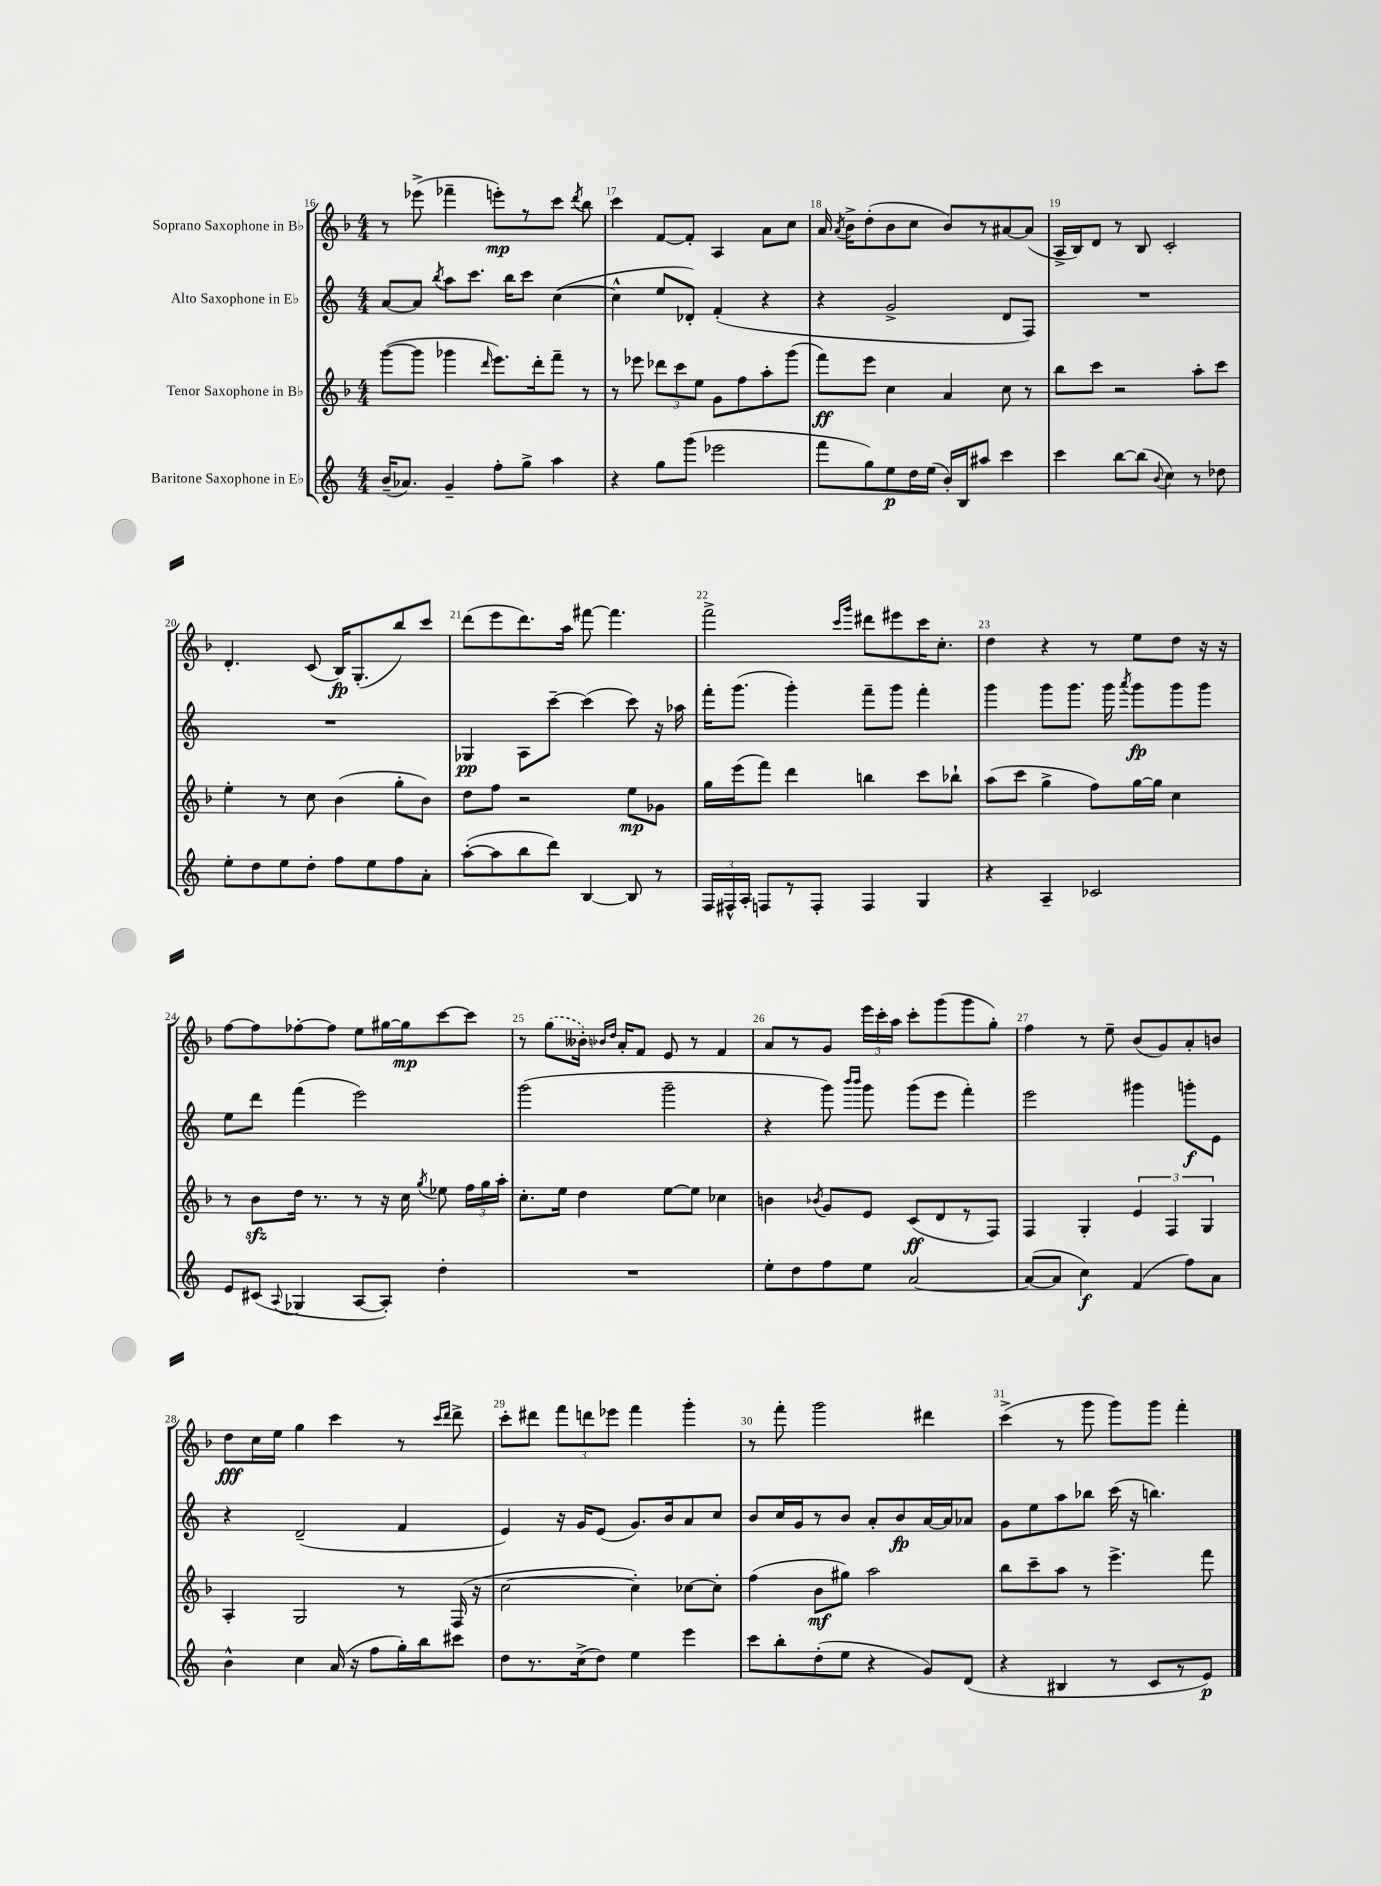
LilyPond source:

<<
\new StaffGroup <<
\new Staff = "s0" \with { instrumentName = "Soprano Saxophone in Bb" } {
    \clef treble \key f \major \numericTimeSignature \time 4/4
    \autoBeamOff r8 ees'''8->( fes'''4-- e'''8[-.\mp) r8 c'''8] \acciaccatura { d'''8 } bes''8 |
    c'''4 f'8[~ f'8]-. a4 a'8[ c''8] |
    a'16 \acciaccatura { a'8 } bes'16[-> d''8-.( bes'8 c''8] bes'8[) r8 ais'8~ ais'8]( |
    a16[-> bes16) d'8] r8 bes8 c'2-. |
    d'4.-. c'8( bes16[\fp) g8.-.( bes''8) c'''8] |
    d'''8[( e'''8 d'''8.) a''16] fis'''8~ fis'''4. |
    f'''2-> \grace { c'''16[ g'''16] } dis'''8[ eis'''8 c'''16 c''8.]-. |
    d''4 r4 r8 e''8[ d''8] r16 r16 |
    f''8[~ f''8 fes''8~-. fes''8] e''8[ gis''16~ gis''16\mp c'''8~ c'''8] |
    r8 \once \slurDashed g''8[( beses'16]-.) \grace { bes'16[ d''16] } a'16[-. f'8] e'8 r8 f'4 |
    a'8[ r8 g'8] \tuplet 3/2 { e'''16[ c'''16-. a''16] } c'''8[-. g'''8( g'''8 g''8]-.) |
    f''4 r8 e''8-- bes'8[( g'8) a'8-. b'8] |
    d''8[\fff c''16 e''16] g''4 c'''4 r8 \grace { c'''16[ d'''16] } d'''8-> |
    c'''8[-. dis'''8] \tuplet 3/2 { f'''8[ d'''8 ees'''8] } f'''4 g'''4-. |
    r8 f'''8-. g'''2 dis'''4 |
    c'''4->( r8 g'''8 g'''8[) g'''8] f'''4-. \bar "|." |
}
\new Staff = "s1" \with { instrumentName = "Alto Saxophone in Eb" } {
    \clef treble \key c \major \numericTimeSignature \time 4/4
    \autoBeamOff a'8[~ a'8] \acciaccatura { b''8 } a''8[ c'''8.] b''16[ c'''8] c''4~( |
    c''4-^ e''8[ des'8]-.) f'4-.( r4 |
    r4 g'2-> d'8[ f8]) |
    R1 |
    R1 |
    ges4\pp a8[ c'''8]~-- c'''4( c'''8) r16 aes''16 |
    f'''16[-. g'''8.]( g'''4-.) f'''8[-- g'''8] f'''4-. |
    g'''4 g'''8[ g'''8.] g'''16 \acciaccatura { a'''8 } g'''8[\fp g'''8 g'''8] |
    e''8[ d'''8] f'''4( e'''2) |
    g'''2( g'''2-- |
    r4 g'''8) \grace { b'''16[ b'''16] } g'''8 g'''8[( e'''8] f'''4-.) |
    e'''2 gis'''4 g'''8[-.\f e'8] |
    r4 d'2--( f'4 |
    e'4) r16 g'16[ e'8]( g'8.[) b'16 a'8 c''8] |
    b'8[ c''16 g'16 r8 b'8] a'8[-. b'8\fp a'16~ a'16 aes'8] |
    g'8[ e''8 a''8 bes''8] c'''16( r16 b''4.) \bar "|." |
}
\new Staff = "s2" \with { instrumentName = "Tenor Saxophone in Bb" } {
    \clef treble \key f \major \numericTimeSignature \time 4/4
    \autoBeamOff g'''8[~( g'''8] ges'''4 \grace { d'''16 } e'''8.[) d'''16-. f'''8]-- r8 |
    r8 ees'''8 \tuplet 3/2 { des'''8[ c'''8 e''8] } g'8[ f''8 a''8-. g'''8]( |
    f'''8[\ff) e'''8] c''4 a'4 c''8 r8 |
    bes''8[ c'''8] r2 a''8[-. c'''8] |
    e''4-. r8 c''8 bes'4( g''8[-. bes'8]) |
    d''8[ f''8] r2 e''8[\mp ges'8] |
    g''16[ e'''16( f'''8]) d'''4 b''4 c'''8[ bes''8]-! |
    a''8[( c'''8] g''4-> f''8[) g''16~ g''16] c''4 |
    r8 bes'8[\sfz d''16] r8. r8 r16 c''16 \acciaccatura { g''8 } ees''8 \tuplet 3/2 { f''16[ g''16 a''16]-. } |
    c''8.[-. e''16] d''4 e''8[~ e''8] ces''4 |
    b'4 \acciaccatura { bes'8 } g'8[ e'8] c'8[\ff( d'8 r8 f8]) |
    f4 g4-. \tuplet 3/2 { e'4 f4 g4 } |
    a4-. g2 r8 f16( r16 |
    c''2~ c''4-.) ces''8[~ ces''8]-. |
    f''4( bes'8[\mf gis''8]) a''2 |
    bes''8[ c'''8-- a''8] r8 e'''4.-> f'''8 \bar "|." |
}
\new Staff = "s3" \with { instrumentName = "Baritone Saxophone in Eb" } {
    \clef treble \key c \major \numericTimeSignature \time 4/4
    \autoBeamOff b'16[--( aes'8.]) g'4-- f''8[-. g''8]-> a''4 |
    r4 g''8[ g'''8]( ees'''2 |
    f'''8[ g''8) e''8\p d''16 e''16]( b'16[-.) b16 ais''8] c'''4 |
    c'''4 b''8[~ b''8]( \appoggiatura { b'8 } c''4) r8 des''8 |
    e''8[-. d''8 e''8 d''8]-. f''8[ e''8 f''8 a'8]-. |
    a''8[~-.( a''8 b''8 d'''8]) b4~ b8 r8 |
    \tuplet 3/2 { f16[ fis16-^ a16]-. } f8[ r8 f8]-. f4 g4 |
    r4 a4-- ces'2 |
    e'8[ cis'8]( \appoggiatura { a8 } ges4 a8[~ a8]-.) d''4-. |
    R1 |
    e''8[-. d''8 f''8 e''8] a'2~ |
    a'8[~( a'8] c''4\f) f'4( f''8[) a'8] |
    b'4-^ c''4 a'16( r16 f''8[ g''16-.) b''16 cis'''8] |
    d''8[ r8. c''16->( d''8]) e''4 e'''4 |
    c'''8[ b''8-. d''8-.( e''8] r4 g'8[) d'8]( |
    r4 bis4 r8 c'8[ r8 e'8]\p) \bar "|." |
}
>>
>>
\layout { \context { \Score currentBarNumber = #16 \override BarNumber.break-visibility = ##(#f #t #t) barNumberVisibility = #all-bar-numbers-visible } }
